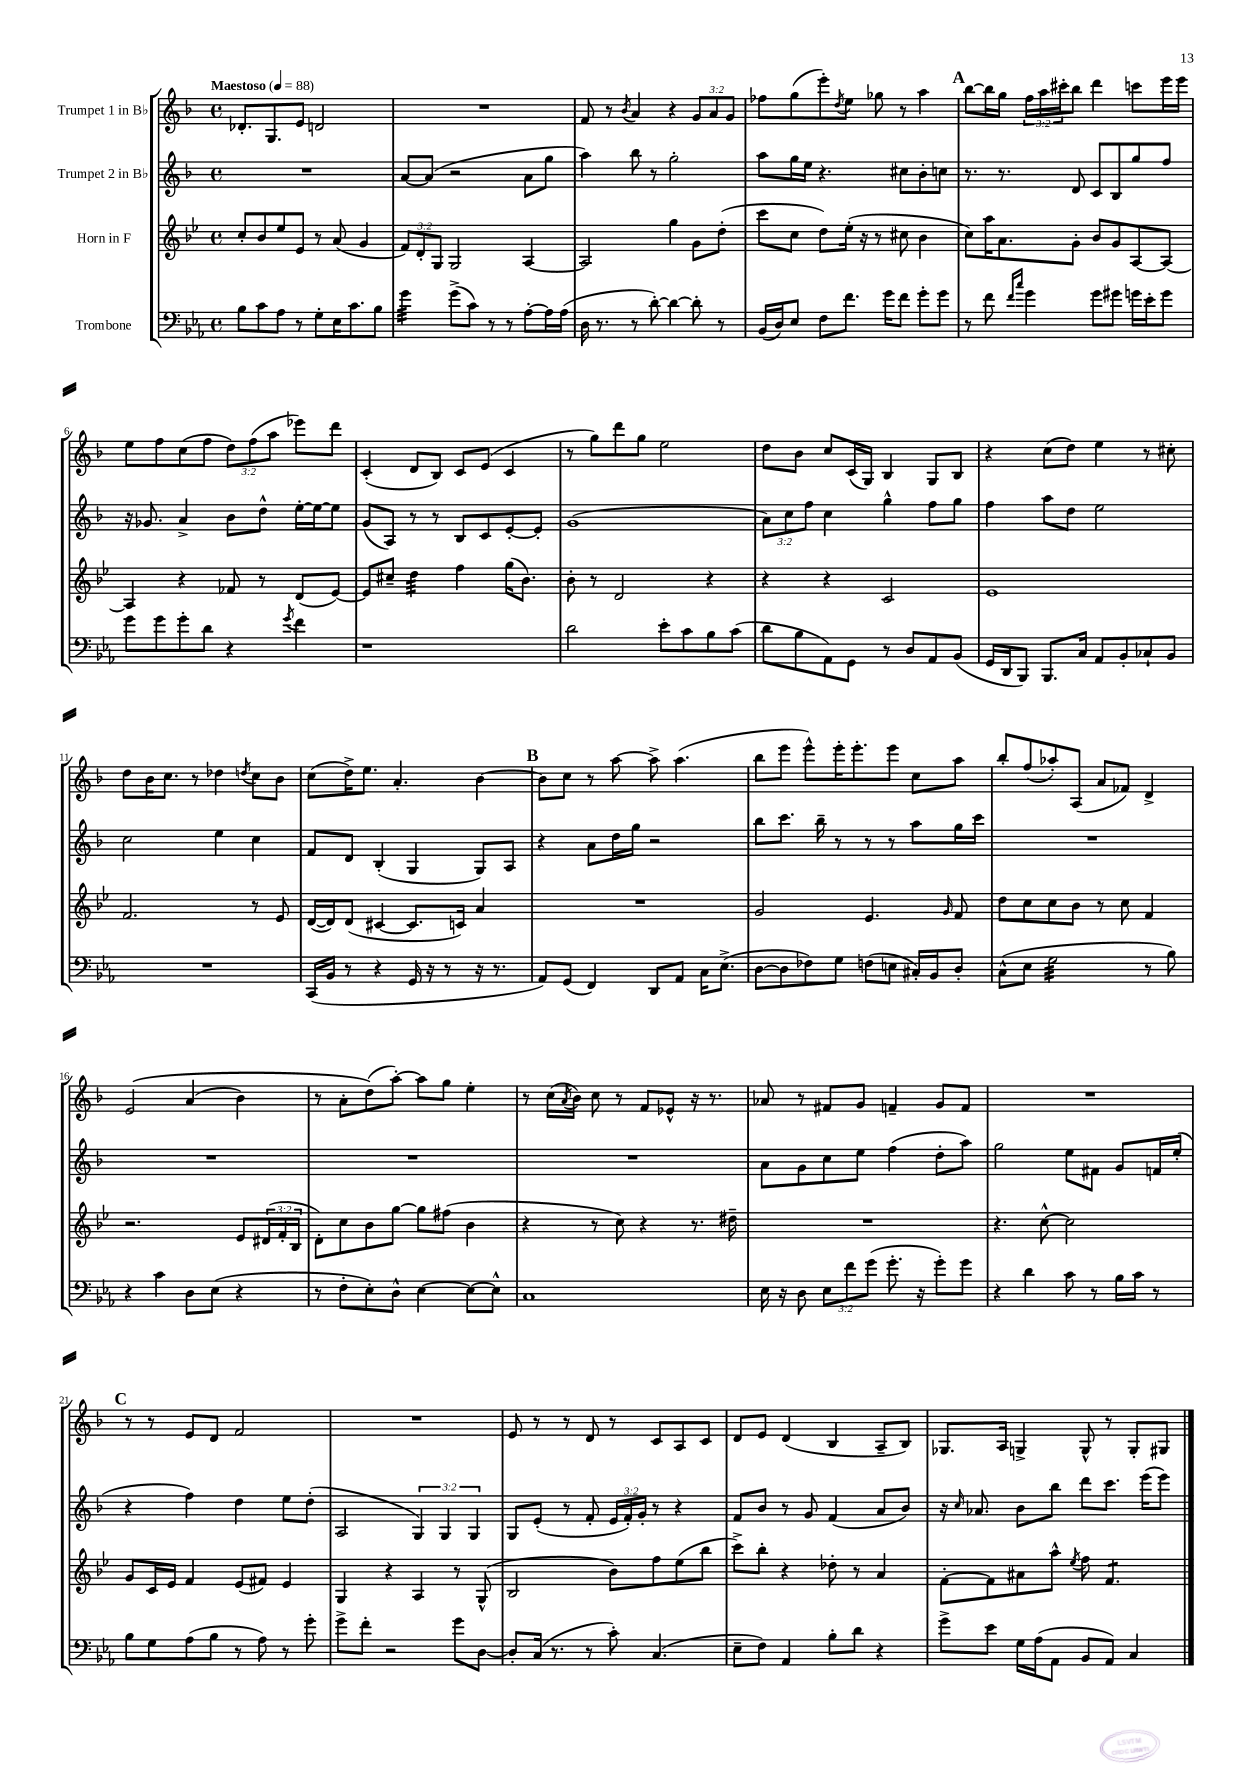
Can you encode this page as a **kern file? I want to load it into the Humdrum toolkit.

**kern	**kern	**kern	**kern
*part4	*part3	*part2	*part1
*staff4	*staff3	*staff2	*staff1
*I"Trombone	*I"Horn in F	*I"Trumpet 2 in B♭	*I"Trumpet 1 in B♭
*clefF4	*clefG2	*clefG2	*clefG2
*k[b-e-a-]	*k[b-e-]	*k[b-]	*k[b-]
*M4/4	*M4/4	*M4/4	*M4/4
*met(c)	*met(c)	*met(c)	*met(c)
*MM88	*MM88	*MM88	*MM88
=1	=1	=1	=1
!	!	!	!LO:TX:a:B:t=Maestoso
8B-\L	8cc'/L	1r	8.d-X'/L
8c\	8b-/	.	.
.	.	.	8.G/
8A-\J	8ee-/	.	.
8r	8e-/J	.	8e/J
8G'\L	8r	.	2dn/
16E-\K	(8a/	.	.
8.c\	.	.	.
.	4g/	.	.
8B-\J	.	.	.
=2	=2	=2	=2
*tremolo	*	*	*
32g\LLL	12f/L)	[8a/L	1r
32g\	.	.	.
32g\	.	.	.
.	12d'/	.	.
32g\	.	.	.
32g\	.	(8a/J]	.
32g\	.	.	.
.	12G/J	.	.
32g\	.	.	.
32g\JJJ	.	.	.
*Xtremolo	*	*	*
(8g^\L	2G/	2r	.
8c\J)	.	.	.
8r	.	.	.
8r	.	.	.
[8A-'\L	[4A/	8a\L	.
16A-\L]	.	8gg\J	.
(16A-\JJ	.	.	.
=3	=3	=3	=3
16D\	2A/]	4aa\)	8f/
8.r	.	.	.
.	.	.	8r
.	.	.	8qb-/
8r	.	8bb-\	4a/
[8d'\)	.	8r	.
4d\_	4gg\	2gg'\	4r
8d'\]	8g\L	.	12g/L
.	.	.	12a/
8r	(8dd'\J	.	.
.	.	.	12g/J
=4	=4	=4	=4
(16BB-/LL	8ccc\L	8aa\L	8ff-X\L
16D/J)	.	.	.
8E-/J	8cc\J	16gg\L	(8gg\
.	.	16ee\JJ	.
8F\L	8dd\L)	4.r	8eee'\)
.	.	.	8qdd/
8.f\J	(16ee-'\Jk	.	8ee\J
.	16r	.	.
.	8r	.	8gg-X\
16g\KL	.	.	.
8f\J	8cc#X\	8cc#X\L	8r
8g'\L	4b-\	8b-'\	4aa\
8g\J	.	8ccn\J	.
!!LO:REH:place=s1:t=A
=5	=5	=5	=5
8r	8cc\L)	8.r	[8bb-\L
8f\	16aa\K	.	16bb-\L]
.	8.a\	8.r	16gg\JJ
16qqf/LL	.	.	.
16qqcc/JJ	.	.	.
4g\	.	.	24ff\LL
.	.	.	24aa\
.	.	.	24ccc#X'\J
.	8g'\J	8d/	8bb-\J
8g\L	8b-/L	8c/L	4ddd\
8g#X\J	8g/	8B-/	.
16gn\LL	[8A/	8gg/	8cccn\L
16e-'\J	.	.	.
8g\J	8A/J_	8ff/J	16eee\L
.	.	.	16eee\JJ
!!LO:LB:g=z
=6	=6	=6	=6
8g\L	4A/]	16r	8ee\L
.	.	8.g-X/	.
8g\	.	.	8ff\
8g'\	4r	4a^/	(8cc\
8d\J	.	.	8ff\J
4r	8f-X/	8b-\L	12dd\L)
.	.	.	(12ff\
.	8r	8dd^^\J	.
.	.	.	12aa\J
8qg/	.	.	.
4f\	(8d/L	[16ee'\LL	8eee-X\L)
.	.	16ee\J_	.
.	[8e-/J)	8ee\J]	8ddd\J
=7	=7	=7	=7
1r	8e-/L]	(8g/L	(4c'/
.	8cc#X~/J	8A/J)	.
*	*tremolo	*	*
.	32dd\LLL	8r	8d/L
.	32dd\	.	.
.	32dd\	.	.
.	32dd\	.	.
.	32dd\	8r	8B-/J)
.	32dd\	.	.
.	32dd\	.	.
.	32dd\JJJ	.	.
*	*Xtremolo	*	*
.	4ff\	8B-/L	8c/L
.	.	8c/	(8e/J
.	(16gg\KL	[8e'/	4c/
.	8.b-\J)	.	.
.	.	8e'/J]	.
=8	=8	=8	=8
2d\	8b-'\	(1g	8r
.	8r	.	8gg\L)
.	2d/	.	8ddd\
.	.	.	8gg\J
8e-'\L	.	.	2ee\
8c\	.	.	.
8B-\	4r	.	.
(8c\J	.	.	.
=9	=9	=9	=9
8d\L	4r	12a\L)	8dd\L
.	.	12cc\	.
8B-\	.	.	8b-\J
.	.	12ff\J	.
8AA-\)	4r	4cc\	8cc/L
8GG\J	.	.	(16c/L
.	.	.	16G/JJ)
8r	2c/	4gg^^\	4B-/
8D/L	.	.	.
8AA-/	.	8ff\L	8G/L
(8BB-/J	.	8gg\J	8B-/J
=10	=10	=10	=10
16GG/LL	1e-	4ff\	4r
16DD/J	.	.	.
8BBB-/J)	.	.	.
8.BBB-/L	.	8aa\L	(8cc\L
.	.	8dd\J	8dd\J)
16C/Jk	.	.	.
8AA-/L	.	2ee\	4ee\
8BB-'/	.	.	.
8C-X`/	.	.	8r
8BB-/J	.	.	8cc#X'\
!!LO:LB:g=z
=11	=11	=11	=11
1r	2.f/	2cc\	8dd\L
.	.	.	16b-\K
.	.	.	8.cc\J
.	.	.	8r
.	.	4ee\	4dd-X\
.	.	.	8qddn/
.	8r	4cc\	8cc\L
.	8e-/	.	8b-\J
=12	=12	=12	=12
(16CC/LL	([16d/LL	8f/L	(8cc\L
16BB-/JJ	16d/J])	.	.
8r	(8d/J	8d/J	16dd^\K)
.	.	.	8.ee\J
4r	[4c#X/	(4B-'/	.
.	.	.	4.a'/
16GG/	8.c#/L]	4G/	.
16r	.	.	.
8r	.	.	.
.	16cn/Jk)	.	.
16r	4a/	8G/L)	[4b-\
8.r	.	.	.
.	.	8A/J	.
!!LO:REH:place=s1:t=B
=13	=13	=13	=13
8AA-/L)	1r	4r	8b-\L]
(8GG/J	.	.	8cc\J
4FF/)	.	8a\L	8r
.	.	16dd\L	[8aa\
.	.	16gg\JJ	.
8DD/L	.	2r	8aa^\]
8AA-/J	.	.	(4.aa\
16C\KL	.	.	.
(8.E-^\J	.	.	.
=14	=14	=14	=14
[8D\L	2g/	8bb-\L	8bb-\L
8D\]	.	8.ccc\J	8eee\J
8F-X\)	.	.	8eee^^\L)
.	.	16bb-~\	.
8G\J	.	8r	16eee'\K
.	.	.	8.eee'\
(8Fn\L	4.e-/	8r	.
8En\J	.	8r	8eee\J
16C#X'/LL)	.	8aa\L	8cc\L
16BB-/J	.	.	.
.	16qqg/	.	.
8D'/J	8f/	16gg\L	8aa\J
.	.	16ccc\JJ	.
=15	=15	=15	=15
(8C^^\L	8dd\L	1r	8bb-'/L
8E-\J	8cc\	.	(8ff/
*tremolo	*	*	*
32G\LLL	8cc\	.	8aa-X'/)
32G\	.	.	.
32G\	.	.	.
32G\	.	.	.
32G\	8b-\J	.	(8A/J
32G\	.	.	.
32G\	.	.	.
32G\	.	.	.
32G\	8r	.	8a/L
32G\	.	.	.
32G\	.	.	.
32G\	.	.	.
32G\	8cc\	.	8f-X/J)
32G\	.	.	.
32G\	.	.	.
32G\JJJ	.	.	.
*Xtremolo	*	*	*
8r	4f/	.	4d^/
8B-\)	.	.	.
!!LO:LB:g=z
=16	=16	=16	=16
4r	2.r	1r	(2e/
4c\	.	.	.
8D\L	.	.	(4a/
(8E-\J	.	.	.
4r	8e-/L	.	4b-\)
.	(24d#X/L	.	.
.	24f'/	.	.
.	24B-/JJ	.	.
=17	=17	=17	=17
8r	8d'\L)	1r	8r
8F'\L	8cc\	.	8a'\L
8E-'\)	8b-\	.	(8dd\)
8D^^\J	[8gg\J	.	[8aa'\J)
[4E-\	8gg\L]	.	8aa\L]
.	(8ff#X\J	.	8gg\J
8E-\L_	4b-\	.	4ee'\
8E-^^\J]	.	.	.
=18	=18	=18	=18
1C	4r	1r	8r
.	.	.	(16cc\LL
.	.	.	8qa/
.	.	.	16b-\JJ)
.	8r	.	8cc\
.	8cc\)	.	8r
.	4r	.	8f/L
.	.	.	8e-X^^/J
.	8.r	.	16r
.	.	.	8.r
.	16dd#X~\	.	.
=19	=19	=19	=19
16E-\	1r	8a\L	8a-X/
16r	.	.	.
8D\	.	8g\	8r
12E-\L	.	8cc\	8f#X/L
12f\	.	.	.
.	.	8ee\J	8g/J
(12g\J	.	.	.
8.g'\	.	(4ff\	4fn~/
16r	.	.	.
8g'\L)	.	8dd'\L	8g/L
8g\J	.	8aa\J)	8f/J
=20	=20	=20	=20
4r	4.r	2gg\	1r
4d\	.	.	.
.	[8cc^^\	.	.
8c\	2cc\]	8ee\L	.
8r	.	8f#X\J	.
16B-\LL	.	8g/L	.
16c\JJ	.	.	.
8r	.	16fn/L	.
.	.	(16ee'/JJ	.
!!LO:LB:g=z
!!LO:REH:place=s1:t=C
=21	=21	=21	=21
8B-\L	8g/L	4r	8r
8G\	16c/L	.	8r
.	16e-/JJ	.	.
(8A-\	4f/	4ff\)	8e/L
8B-\J	.	.	8d/J
8r	(8e-/L	4dd\	2f/
8A-\)	8f#X/J)	.	.
8r	4e-/	8ee\L	.
8g'\	.	(8dd'\J	.
=22	=22	=22	=22
8g^\L	4G/	2A/	1r
8f'\J	.	.	.
2r	4r	.	.
.	4A/	6G/)	.
.	.	6G/	.
8g\L	8r	.	.
.	.	6G/	.
[8D\J	(8G^^/	.	.
=23	=23	=23	=23
8D'/L]	2B-/	8G/L	8e/
(16C/Jk	.	(8e'/J	8r
8.r	.	.	.
.	.	8r	8r
8r	.	8f'/	8d/
8c'\)	8b-\L)	24e/LL	8r
.	.	24f'/)	.
.	.	24g'/JJ	.
(4.C/	8ff\	8r	8c/L
.	(8ee-\	4r	8A/
.	8bb-\J	.	8c/J
=24	=24	=24	=24
8E-~\L	8ccc^\L)	8f/L	8d/L
8F\J)	8bb-'\J	8b-/J	8e/J
4AA-/	4r	8r	(4d/
.	.	8g/	.
8B-'\L	8dd-X'\	(4f/	4B-/
8d\J	8r	.	.
4r	4a/	8a/L	8A~/L
.	.	8b-/J)	8B-/J)
=25	=25	=25	=25
8g^\L	[8f'\L	16r	8.G-X/L
.	.	16qqcc/	.
.	.	8.a-X/	.
8e-\J	8f\]	.	.
.	.	.	16A/Jk
16G\LL	8a#X\	8b-\L	4Gn^/
(16A-\J	.	.	.
8AA-\J	8aa^^\J	8bb-\J	.
.	8qee-/	.	.
8BB-/L	8ff\	8ddd\L	8G^^/
*	*tremolo	*	*
8AA-/J)	8f/L	8.ccc\J	8r
4C/	8f/	.	8G'/L
.	.	(16eee\KL	.
.	8f/J	8eee\J)	8G#X/J
*	*Xtremolo	*	*
==	==	==	==
*-	*-	*-	*-
